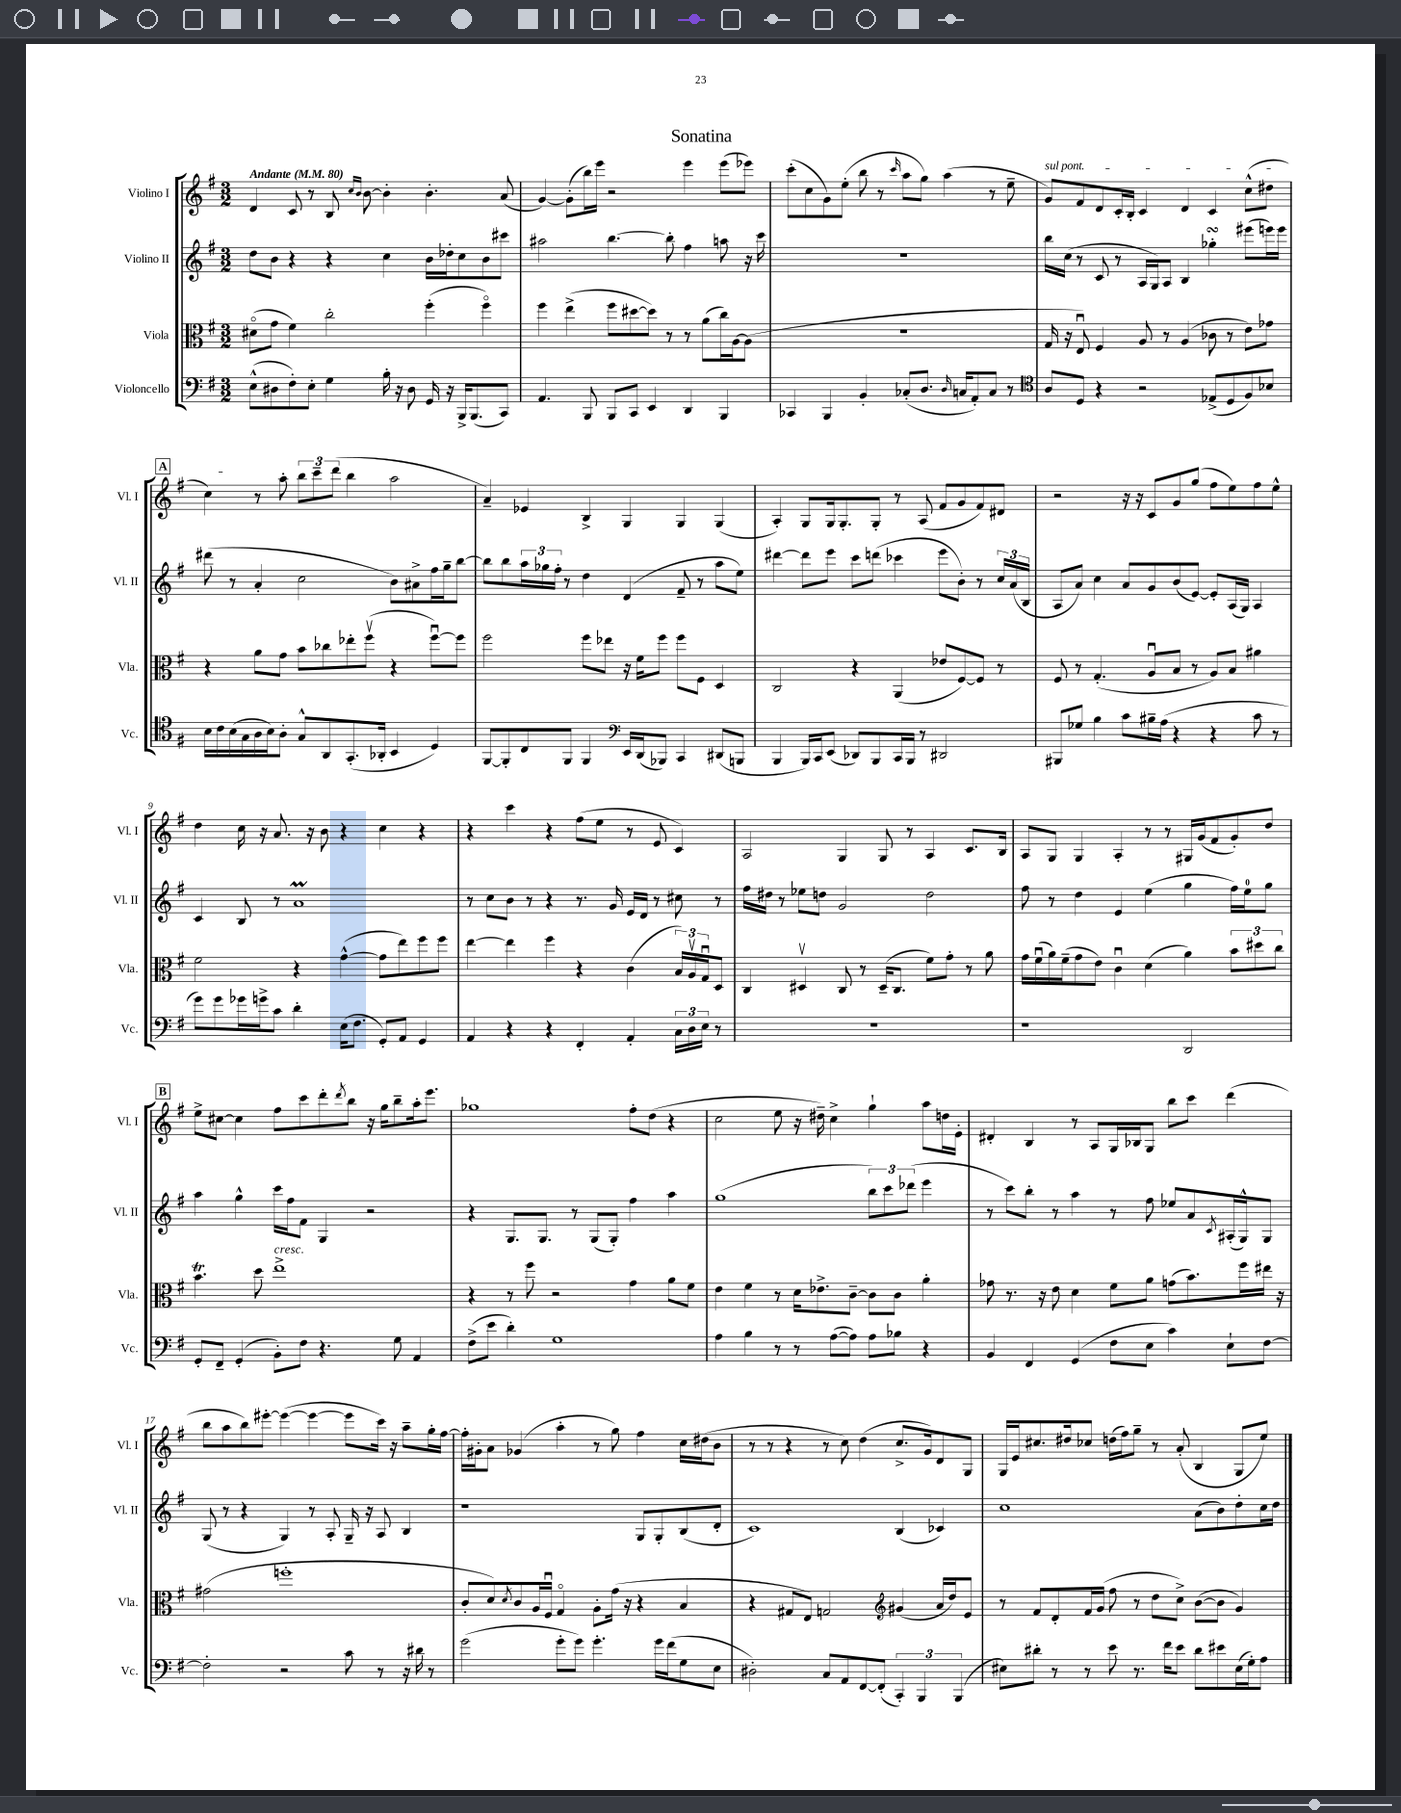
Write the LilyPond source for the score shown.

\header { title = "Sonatina" }
<<
\new StaffGroup <<
\new Staff = "s0" \with { instrumentName = "Violino I" shortInstrumentName = "Vl. I" } {
    \clef treble \key g \major \numericTimeSignature \time 3/2 \tempo "Andante" 4 = 80
    d'4 c'8 r8 b8 \grace { c''16 b'16 } b'8~ b'4-. b'4.-. a'8( |
    g'4~) g'8-.( b''16) e'''16 r2 e'''4 e'''8( ees'''8) |
    c'''8-.( c''8 g'8) e''8-.( b''8 r8 \grace { c'''16 } a''8 g''8) a''4( r8 e''8-- |
    \once \override TextSpanner.bound-details.left.text = \markup { \italic "sul pont." } g'8\startTextSpan) fis'8 d'8 c'16-. b16-. c'4 d'4 c'4 c''8-^( dis''8 |
    \mark \markup { \box "A" } c''4\stopTextSpan) r8 a''8-. \tuplet 3/2 { b''8 c'''8-- d'''8( } b''4 a''2 |
    a'4--) ees'4 b4-> g4 g4 g4( |
    a4-.) g8 g16 g8.-. g8-. r8 a8( fis'8 g'8 fis'8) dis'8 |
    r2 r16 r16 c'8 g'8 g''8( fis''8 e''8) fis''8 e''8-^ |
    d''4 c''16 r16 a'8. r16 b'8 r4 c''4 r4 |
    r4 c'''4 r4 fis''8( e''8 r8 e'8 c'4) |
    a2 g4 g8 r8 a4 c'8. b16 |
    a8 g8 g4 a4-. r8 r8 gis16 g'16( fis'8 g'8-.) d''8 |
    \mark \markup { \box "B" } e''8-> cis''8~ cis''4 fis''8 c'''8 d'''8-. \acciaccatura { d'''8 } b''8 r16 g''16 b''8-- a''16-. e'''8. |
    ges''1 fis''8-. d''8( r4 |
    c''2 e''8 r16 dis''16--) c''4-> g''4-! a''8 d''16 e'16-. |
    dis'4-. b4 r8 a8 g16 bes16 g8 b''8 c'''8 d'''4( |
    b''8 a''8 b''8) eis'''8~-. eis'''4~( eis'''4~ eis'''8 c'''16) r16 a''8-- g''16-. fis''16~ |
    fis''16-. gis'16-. a'8 ges'4( a''4-. r8 g''8) fis''4 c''16 dis''16( b'8 |
    r8 r8 r4 r8 c''8) d''4( c''8.-> g'16) d'8 g8 |
    g16 e'16 cis''8. dis''16 ces''8 d''16( fis''16) g''8-- r8 a'8-.( b4 g8 e''8) \bar "|." |
}
\new Staff = "s1" \with { instrumentName = "Violino II" shortInstrumentName = "Vl. II" } {
    \clef treble \key g \major \numericTimeSignature \time 3/2
    d''8 b'8 r4 r4 c''4 b'16 des''16-. c''8 b'8 cis'''8 |
    ais''2 b''4.~ b''8-. fis''4 a''8 r16 c'''16 |
    R1. |
    b''16 c''16( r8 c'8 r8 a16 g16) a8 b4 ges''4-.\turn eis'''8( e'''16) e'''16 |
    \mark \markup { \box "A" } dis'''8( r8 a'4-. c''2 b'8) ais'8-> fis''16 g''16-- b''8~ |
    b''8 b''8 \tuplet 3/2 { a''16 ges''16 fis''16-. } r8 d''4 d'4( fis'8-- r8 a''8 e''8) |
    dis'''4~ dis'''8 e'''8 c'''8 d'''8( ces'''4 e'''8 b'8-.) r8 \tuplet 3/2 { c''16 a'16( b16 } |
    a8 a'8) c''4 a'8 g'8 b'8( e'8~) e'8-. a16( g16) a4 |
    c'4 b8 r8 a'1\prall |
    r8 c''8 b'8 r8 r4 r8. g'16 e'16 d'16 r8 cis''8 r8 |
    fis''16 dis''16 r8 ees''8 d''8 g'2 d''2 |
    fis''8 r8 d''4 e'4 e''4( g''4 fis''16) e''16-0 g''8 |
    \mark \markup { \box "B" } a''4 g''4-^ c'''16 fis''16 fis'8 g4 r2 |
    r4 g8. g8. r8 g8( g8-.) fis''4 a''4 |
    g''1( \tuplet 3/2 { b''8) c'''8 des'''8( } e'''4 |
    r8 c'''8) b''8-. r8 a''4 r8 fis''8 ees''8 a'8 \acciaccatura { c'8 } ais16-.( g16-^) g8 |
    g8( r8 r4 g4) r8 a8-. g16-- r16 a8 b4 |
    r1 g8 g8-. b8( d'8-. |
    c'1) b4( ces'4) |
    c''1 a'8( b'8) d''8-. c''16 d''16 \bar "|." |
}
\new Staff = "s2" \with { instrumentName = "Viola" shortInstrumentName = "Vla." } {
    \clef alto \key g \major \numericTimeSignature \time 3/2
    dis'8\flageolet( g'8 fis'4) c''2-. fis''4-.( fis''4\flageolet) |
    fis''4 e''4->( fis''8 dis''8~ dis''8) r8 r8 a'8( c''16) a16~ a8( |
    R1. |
    g16 r16 e8\downbow) fis4 a8 r8 a4( ces'8 r8 e'8) ges'8 |
    \mark \markup { \box "A" } r4 a'8 g'8 b'8 ces''8 ees''8-. fis''8\upbow( r4 fis''8~\downbow) fis''8 |
    fis''2 fis''8 ees''8 r16 fis'16 fis''8 fis''8 fis8 d4 |
    c2 r4 a,4( ees'8 fis8~) fis8 r8 |
    fis8 r8 g4.-.( a8\downbow b8 r8 a8) b8 ais'4 |
    fis'2 r4 g'4~-^( g'8 e''8) fis''8 fis''8 |
    e''4~ e''4 fis''4 r4 c'4( \tuplet 3/2 { b16) a16\upbow g16\downbow } d8 |
    c4 dis4\upbow c8 r8 dis16--( c8. fis'8) g'8-. r8 a'8 |
    g'16 fis'16\downbow( a'16) fis'16--( g'8 e'8) c'4\downbow d'4( a'4) \tuplet 3/2 { b'8 dis''8 c''8 } |
    \mark \markup { \box "B" } b'4.\trill d''8 e''1->^\markup { \italic "cresc." } |
    r4 r8 fis''8 r2 g'4 a'8 fis'8 |
    e'4 fis'4 r8 d'16 ees'8.-> c'8~-- c'8 c'8 a'4-. |
    ges'8 r8. r16 e'8 d'4 fis'8 a'8 g'8( b'8.) fis''16 eis''16 r16 |
    gis'2( f''1-. |
    c'8-. d'8) \acciaccatura { d'8 } c'8 a16 fis16\downbow g4\flageolet a8-. g'16( r16 r4 b4 |
    r4 gis8 e8) g2 \clef treble gis'4( a'16 d''16) e'8 |
    r8 fis'8 d'8-. fis'16 g'16( fis''8 r8 d''8 c''8->) b'8~( b'8 g'4) \bar "|." |
}
\new Staff = "s3" \with { instrumentName = "Violoncello" shortInstrumentName = "Vc." } {
    \clef bass \key g \major \numericTimeSignature \time 3/2
    e8-^( dis8 fis8-.) e8-. g4 b16-. r16 dis8 g,16 r16 b,,16-> b,,8.( c,8) |
    a,4. b,,8 b,,8 c,8 e,4 d,4 b,,4 |
    ces,4 b,,4 b,4-. ces8-.( d8. \grace { d16 } c16 a,8-.) c8 r8 |
    \clef tenor a8 d8 r4 r2 ees8->( d8 fis8) bes8 |
    \mark \markup { \box "A" } b16 c'16 b16( g16 a16 b16) a8-. g8-^ a,8 g,8.-.( aes,16-. b,4 d4) |
    fis,8~ fis,8-. c8 fis,8 fis,4 \clef bass e,16 d,16( bes,,8) c,4 dis,8( b,,8 |
    b,,4 b,,16) c,16 e,8( des,8) b,,8 c,16 b,,16 r8 dis,2 |
    bis,,8 ges8 b4 c'8 bis16-- a16( r4 r4 c'8 r8 |
    g'8) g'8 ges'16 g'16-> c'8 d'4-. e16( fis8. g,8-.) a,8 g,4 |
    a,4 r4 r4 fis,4-. a,4-. \tuplet 3/2 { c16 d16 e16 } r8 |
    R1. |
    r1 d,2 |
    \mark \markup { \box "B" } g,8-. fis,8-- g,4-.( b,8-.) fis8 r4. g8 a,4 |
    fis8->( e'8 d'4-.) g1 |
    a4 b4 r8 r8 a8~( a8) a8 bes8 r4 |
    b,4 fis,4 g,4( fis8 e8 c'4) e8-! fis8~ |
    fis2-. r2 c'8 r8 r16 dis'16 r8 |
    g'2( g'8-. g'8) g'4.-. g'16 fis'16( g8 e8 |
    dis2-.) c8 a,8 fis,8~ fis,8-.( \tuplet 3/2 { c,4-.) b,,4 b,,4( } |
    eis8) dis'8-. r8 r8 e'8 r8. fis'16 e'8 dis'8 eis'8 eis16( g16-.) a8 \bar "|." |
}
>>
>>
